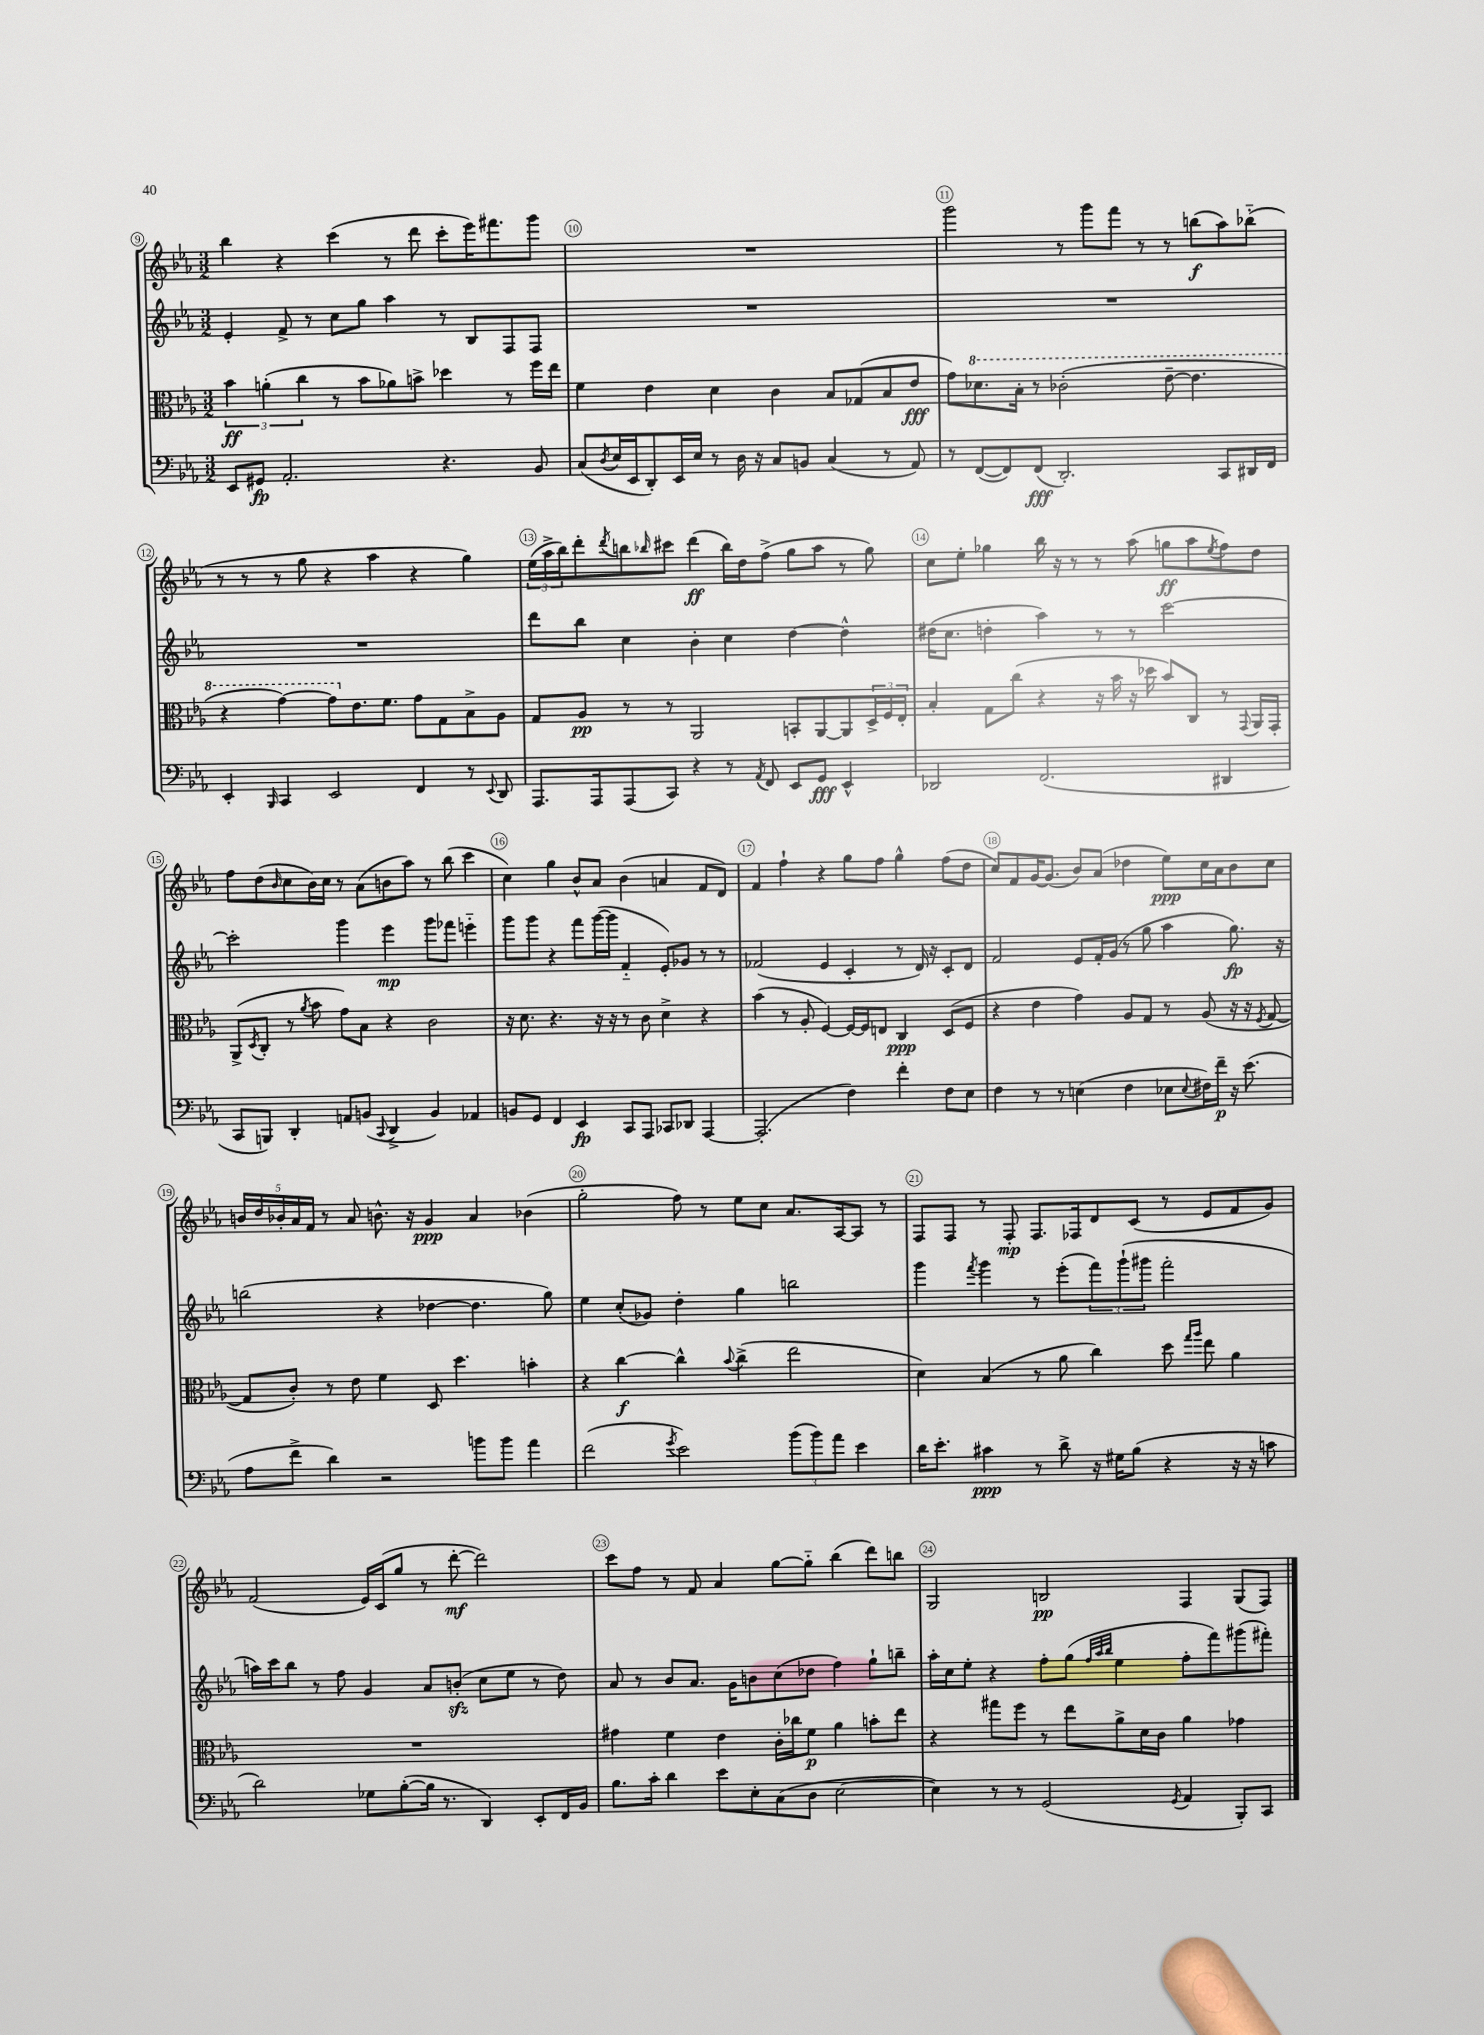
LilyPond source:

<<
\new StaffGroup <<
\new Staff = "s0" {
    \clef treble \key ees \major \numericTimeSignature \time 3/2
    bes''4 r4 c'''4( r8 d'''8 c'''8-. ees'''16) fis'''8. g'''8 |
    R1. |
    g'''2 r8 g'''8 f'''8 r8 r8 b''8\f( aes''8) bes''8-_( |
    r8 r8 r8 g''8 r4 aes''4 r4 g''4) |
    \tuplet 3/2 { ees''16( aes''16-> bes''16) } d'''8-. \acciaccatura { d'''8 } b''8 \grace { bes''16 } cis'''8 d'''4\ff( bes''16) d''16 f''8->( g''8 aes''8 r8 g''8) |
    c''8 ees''8-. ges''4 bes''16 r16 r8 r8 aes''8( g''8\ff aes''8 \acciaccatura { ees''8 } f''8) d''8 |
    f''8 d''8( \grace { bes'16 } c''8 bes'16) c''16 r8 aes'8( b'8 aes''8) r8 bes''8( c'''4 |
    c''4) g''4 bes'8-^ aes'8 bes'4( a'4 f'8 d'8) |
    f'4 f''4-! r4 g''8 f''8 g''4-^ f''8( d''8 |
    c''8) f'8 g'16~ g'8.( bes'8) aes'8( des''4 ees''8\ppp) c''16 aes'16 bes'8 c''8 |
    \tuplet 5/4 { b'16 d''16 bes'16-. aes'16 f'16 } r8 aes'8 b'8.-^ r16 g'4\ppp aes'4 bes'4( |
    g''2-. f''8) r8 ees''8 c''8 aes'8. aes16~ aes8 r8 |
    f8 f8 r8 f8-.\mp f8. fes16 d'8 c'8( r8 ees'8 f'8 g'8) |
    f'2( ees'16) c'16( g''8 r8 d'''8~-.\mf d'''2) |
    c'''8 f''8 r8 f'8 aes'4 g''8~ g''8-_ bes''4( d'''8) b''8 |
    g2 b2\pp f4 g8( f8) \bar "|." |
}
\new Staff = "s1" {
    \clef treble \key ees \major \numericTimeSignature \time 3/2
    ees'4-. f'8-> r8 c''8 g''8 aes''4 r8 bes8 f8 f8 |
    R1. |
    R1. |
    R1. |
    d'''8 bes''8 c''4 bes'4-. c''4 d''4~ d''4-^ |
    dis''16( c''8. d''4-. aes''4) r8 r8 c'''2~ |
    c'''2-. g'''4 ees'''4\mp g'''8 fes'''8 e'''4-_ |
    g'''8 g'''8 r4 f'''8 g'''16~( g'''16 f'4-_ ees'8-.) ges'8 r8 r8 |
    fes'2( ees'4 c'4-. r8 d'16) r16 c'8-. d'8 |
    f'2 ees'8 f'16-. g'16( r8 g''8 aes''4 g''8.\fp) r16 |
    b''2( r4 des''4~ des''4. g''8) |
    ees''4 c''8-.( ges'8) d''4-. g''4 b''2 |
    g'''4 \acciaccatura { f'''8 } g'''4 r8 ees'''8-.( \tuplet 3/2 { f'''8) g'''8-!( gis'''8 } f'''2-. |
    a''16) c'''16 bes''8 r8 f''8 g'4 aes'8 b'8-.\sfz( c''8 ees''8 r8 d''8) |
    aes'8 r8 bes'8 aes'8. g'16 b'8 c''8( des''8 f''4) g''8-! b''8-- |
    aes''16-. c''16 ees''8-. r4 f''8-. g''8( \grace { f''32 aes''32 bes''32 } ees''4 f''8-. f'''8) gis'''8( fis'''8-.) \bar "|." |
}
\new Staff = "s2" {
    \clef alto \key ees \major \numericTimeSignature \time 3/2
    \tuplet 3/2 { bes'4\ff a'4-.( c''4 } r8 bes'8 aes'8) b'8-> des''4 r8 f''16 ees''16 |
    f'4 ees'4 d'4 c'4 bes8 ges8( bes8 ees'8\fff |
    g'8) \ottava #1 des''8. bes'16-. r8 ces''2-.( ees''8~-- ees''4. |
    r4 g''4~) g''8 \ottava #0 ees'8. f'8. g'8 g8 bes8-> aes8 |
    g8 aes8\pp r8 r8 aes,2 b,8-. aes,8~ aes,8 \tuplet 3/2 { d16-> f16 ees16-. } |
    bes4-. g8 c''8( r4 r16 bes'16 r16 des''16 bes'8) c8 r8 \appoggiatura { g,8 } aes,16 g,16-. |
    aes,8->( \acciaccatura { d8 } c8-. r8 \acciaccatura { aes'8 } bes'8 g'8) bes8 r4 c'2 |
    r16 d'8. r4. r16 r16 r8 c'8 d'4-> r4 |
    bes'4( r8 aes8-. f4~) f16~ f16 e8 c4\ppp d8( f8 |
    r4 ees'4 g'4) aes8 g8 r8 aes8( r16 r16 \acciaccatura { f8 } g8~ |
    g8 c'8-.) r8 ees'8 f'4 d8 d''4. b'4-. |
    r4 c''4~\f c''4-^ \appoggiatura { bes'8 } c''4->( ees''2 |
    d'4) bes4( r8 aes'8 c''4) d''8 \grace { g''16 aes''16 } ees''8 aes'4 |
    R1. |
    gis'4 f'4 ees'4 c'16-. ces''16 f'8\p aes'4 b'8-. ees''8 |
    r4 gis''8 f''8 r8 ees''8 aes'8-> d'16 c'16 aes'4 ges'4 \bar "|." |
}
\new Staff = "s3" {
    \clef bass \key ees \major \numericTimeSignature \time 3/2
    ees,8 gis,8\fp aes,2.-. r4. bes,8 |
    c8( \acciaccatura { d8 } ees16 ees,16 d,8-.) ees,16 ees16 r8 d16 r16 c8 b,8 c4( r8 aes,8) |
    r8 f,8~( f,8) f,8\fff( d,2.-.) c,8 dis,16 f,16 |
    ees,4-. \grace { bes,,16 } c,4 ees,2 f,4 r8 \appoggiatura { ees,8 } d,8 |
    aes,,8. aes,,16 aes,,8( c,8) r4 r8 \acciaccatura { aes,8 } f,8 ees,8 g,8\fff ees,4-^ |
    des,2 f,2.( dis,4 |
    c,8 b,,8) d,4-. a,8 b,8( \appoggiatura { c,8 } d,4-> b,4) aes,4 |
    b,8 g,8 f,4 ees,4\fp c,8 aes,,8 ces,8 des,8 aes,,4~ |
    aes,,2.-.( f4) f'4-. f8 ees8 |
    f4 r8 r8 e4( f4 ees8 \appoggiatura { ees8 } fis16) f'16--\p r16 ees'8.( |
    aes8 f'8-> d'4) r2 b'8 b'8 aes'4 |
    f'2( \acciaccatura { g'8 } ees'2) \tuplet 3/2 { bes'8( bes'8) aes'8 } ees'4 |
    d'16 ees'8.-. cis'4\ppp r8 d'8-> r16 gis16 bes8( r4 r16 r16 c'8 |
    d'2) ges8 bes8~-.( bes16 r8. d,4) ees,8-. f,16 bes,16 |
    bes8. c'16-. d'4 ees'8 ees8-. c8( d8 ees2~ |
    ees4) r8 r8 g,2( \acciaccatura { g,8 } aes,4 bes,,8-.) c,8 \bar "|." |
}
>>
>>
\layout { \context { \Score currentBarNumber = #9 \override BarNumber.break-visibility = ##(#f #t #t) barNumberVisibility = #all-bar-numbers-visible \override BarNumber.stencil = #(make-stencil-circler 0.1 0.3 ly:text-interface::print) } }
